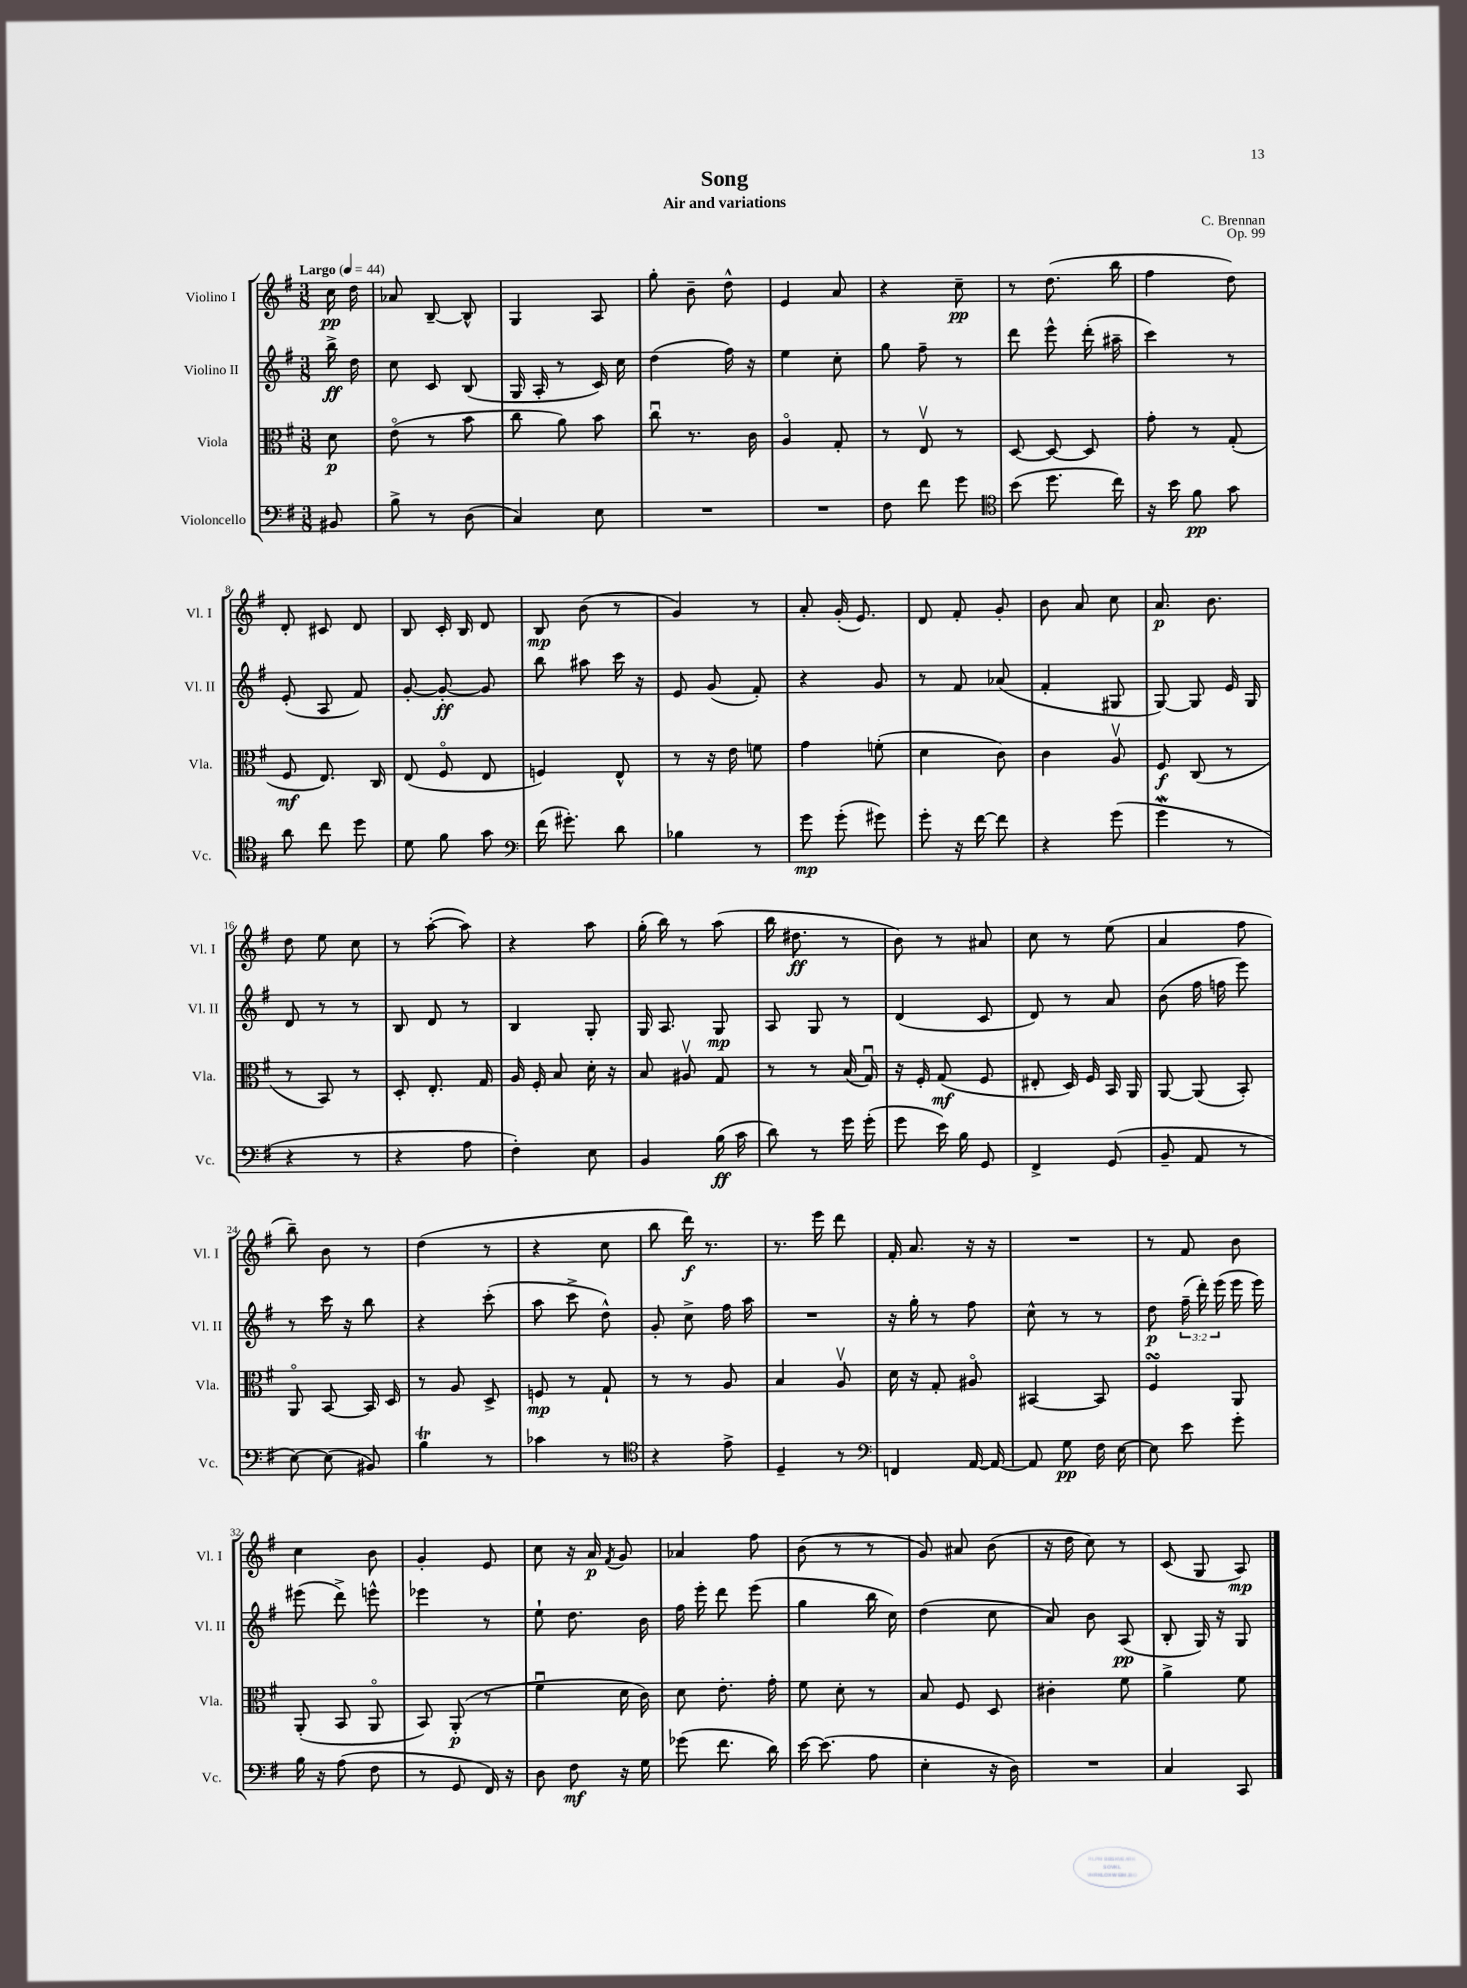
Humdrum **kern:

**kern	**kern	**kern	**kern
*staff4	*staff3	*staff2	*staff1
*clefF4	*clefC3	*clefG2	*clefG2
*k[f#]	*k[f#]	*k[f#]	*k[f#]
*M3/8	*M3/8	*M3/8	*M3/8
*MM44	*MM44	*MM44	*MM44
8BB#	8d	16bb^	16cc
.	.	16dd	16dd
=	=	=	=
8B^	(8eo	8cc	8a-
8r	8r	8c	[8B~
(8D	8b	(8B	8B^^]
=	=	=	=
4C)	8cc	16G	4G
.	.	16A'	.
.	8a)	8r	.
8E	8b	16c)	8A
.	.	16cc	.
=	=	=	=
4.r	8ccu	(4dd	8gg'
.	8.r	.	8b~
.	.	16ff#)	8dd^^
.	16c	16r	.
=	=	=	=
4.r	4Ao	4ee	4e
.	8G'	8cc'	8a
=	=	=	=
8F#	8r	8gg	4r
8f#	8Ev	8ff#~	.
8g	8r	8r	8cc~
=	=	=	=
*clefC4	*	*	*
(8b	[8D	8ddd	8r
8.dd	8D_	8eee^^	(8.dd
.	8D]	(16ddd'	.
16cc)	.	16aa#~	16bb
=	=	=	=
16r	8g'	4ccc)	4ff#
16b	.	.	.
8f#	8r	.	.
8g	(8G'	8r	8dd)
=	=	=	=
8a	8F#	(8e'	8d'
8cc	8.E)	8A	8c#
8dd	.	8f#)	8d
.	16C	.	.
=	=	=	=
8d	(8E	[8g'	8B
8f#	8F#o	8g'_	16c'
.	.	.	16B
8g	8E	8g]	8d
=	=	=	=
*clefF4	*	*	*
(16f#	4F)	8bb	8B
8.g#')	.	.	.
.	.	8aa#	(8b
8d	8E^^	16ccc	8r
.	.	16r	.
=	=	=	=
4B-	8r	8e	4g)
.	16r	(8g	.
.	16e	.	.
8r	8f	8f#')	8r
=	=	=	=
8g	4g	4r	8a'
(8g'	.	.	(16g'
.	.	.	8.e)
8g#)	(8f'	8g	.
=	=	=	=
8g'	4d	8r	8d
16r	.	8f#	8f#'
[16f#	.	.	.
8f#]	8c)	(8a-	8g'
=	=	=	=
4r	4c	4f#'	8b
.	.	.	8a
(8g	8Av	8G#	8cc
=	=	=	=
4g	8F#	[8G)	8.a
.	(8C	8G]	.
.	.	.	8.b
8r	8r	16e	.
.	.	16G	.
=	=	=	=
4r	8r	8d	8dd
.	8BB)	8r	8ee
8r	8r	8r	8cc
=	=	=	=
4r	8D'	8B	8r
.	8.E'	8d	([8aa'
8A	.	8r	8aa])
.	16G	.	.
=	=	=	=
4F#')	16A	4B	4r
.	16F#'	.	.
.	8B	.	.
8E	16d'	8G'	8aa
.	16r	.	.
=	=	=	=
4BB	8B	16G	(16gg'
.	.	8.A	16bb)
.	8A#v	.	8r
(16B	8G	8G	(8aa
16c	.	.	.
=	=	=	=
8d)	8r	8A	16bb
.	.	.	8.dd#
8r	8r	8G	.
16g	(16B	8r	8r
(16g'	16Gu)	.	.
=	=	=	=
8g	16r	(4d	8b)
.	16F#'	.	.
16e)	(8G	.	8r
16B	.	.	.
8GG	8F#	8c	8a#
=	=	=	=
4FF#^	8E#'	8d)	8cc
.	16D)	8r	8r
.	16F#	.	.
(8GG	16BB	8a	(8ee
.	16AA	.	.
=	=	=	=
8BB~	[8AA	(8b	4a
8AA	(8AA]	16ff#	.
.	.	16ff	.
8r	8BB')	8eee)	8ff#
=	=	=	=
[8E)	8AAo	8r	8bb~)
(8E]	[8BB	16ccc	8b
.	.	16r	.
8BB#)	16BB]	8bb	8r
.	16D	.	.
=	=	=	=
4B	8r	4r	(4dd
.	8A	.	.
8r	8D^	(8ccc'	8r
=	=	=	=
4c-	8F	8aa	4r
.	8r	8ccc^	.
8r	8G`	8dd^^)	8cc
=	=	=	=
*clefC4	*	*	*
4r	8r	8g'	8bb
.	8r	8cc^	16ddd)
.	.	.	8.r
8e^	8A	16ff#	.
.	.	16aa	.
=	=	=	=
4D~	4B	4.r	8.r
.	.	.	16eee
8r	8Av	.	8ddd
=	=	=	=
*clefF4	*	*	*
4FF	16d	16r	16f#'
.	16r	16gg'	8.a
.	8G'	8r	.
[16AA	8A#o	8ff#	16r
16AA_	.	.	16r
=	=	=	=
8AA]	[4BB#	8cc^^	4.r
8G	.	8r	.
16F#	8BB#]	8r	.
[16E	.	.	.
=	=	=	=
8E]	4F#	8dd	8r
8e	.	(24ff#~	8f#
.	.	24ddd')	.
.	.	(24eee	.
8g'	8AA	16eee	8b
.	.	16eee)	.
=	=	=	=
16B	(8AA'	(8eee#	4cc
16r	.	.	.
(8A	8BB	8ddd^)	.
8F#	8AAo	8eee^^	8b
=	=	=	=
8r	8BB)	4eee-	4g'
8GG	(8AA'	.	.
16FF#)	8r	8r	8e
16r	.	.	.
=	=	=	=
8D	4f#u	8ee`	8cc
8F#	.	8.dd	16r
.	.	.	16a
.	.	.	8qf#
16r	16d	.	8g
16G	16c)	16b	.
=	=	=	=
(8g-	8d	16ff#	4a-
.	.	16eee'	.
8.f#	8.e'	8ddd	.
.	.	(8eee	8ff#
16d)	16g'	.	.
=	=	=	=
[16e	8f#	4gg	(8b
(8.e]	.	.	.
.	8d'	.	8r
8A	8r	16bb	8r
.	.	16cc)	.
=	=	=	=
4E'	8B	(4dd	8g)
.	8F#	.	8a#
16r	8D	8cc	(8b
16D)	.	.	.
=	=	=	=
4.r	4c#'	8a)	16r
.	.	.	16dd
.	.	8b	8cc)
.	8f#	(8A	8r
=	=	=	=
4C	4a^	8B'	(8c
.	.	16G)	8G
.	.	16r	.
8CC	8f#	8G	8A)
==	==	==	==
*-	*-	*-	*-
